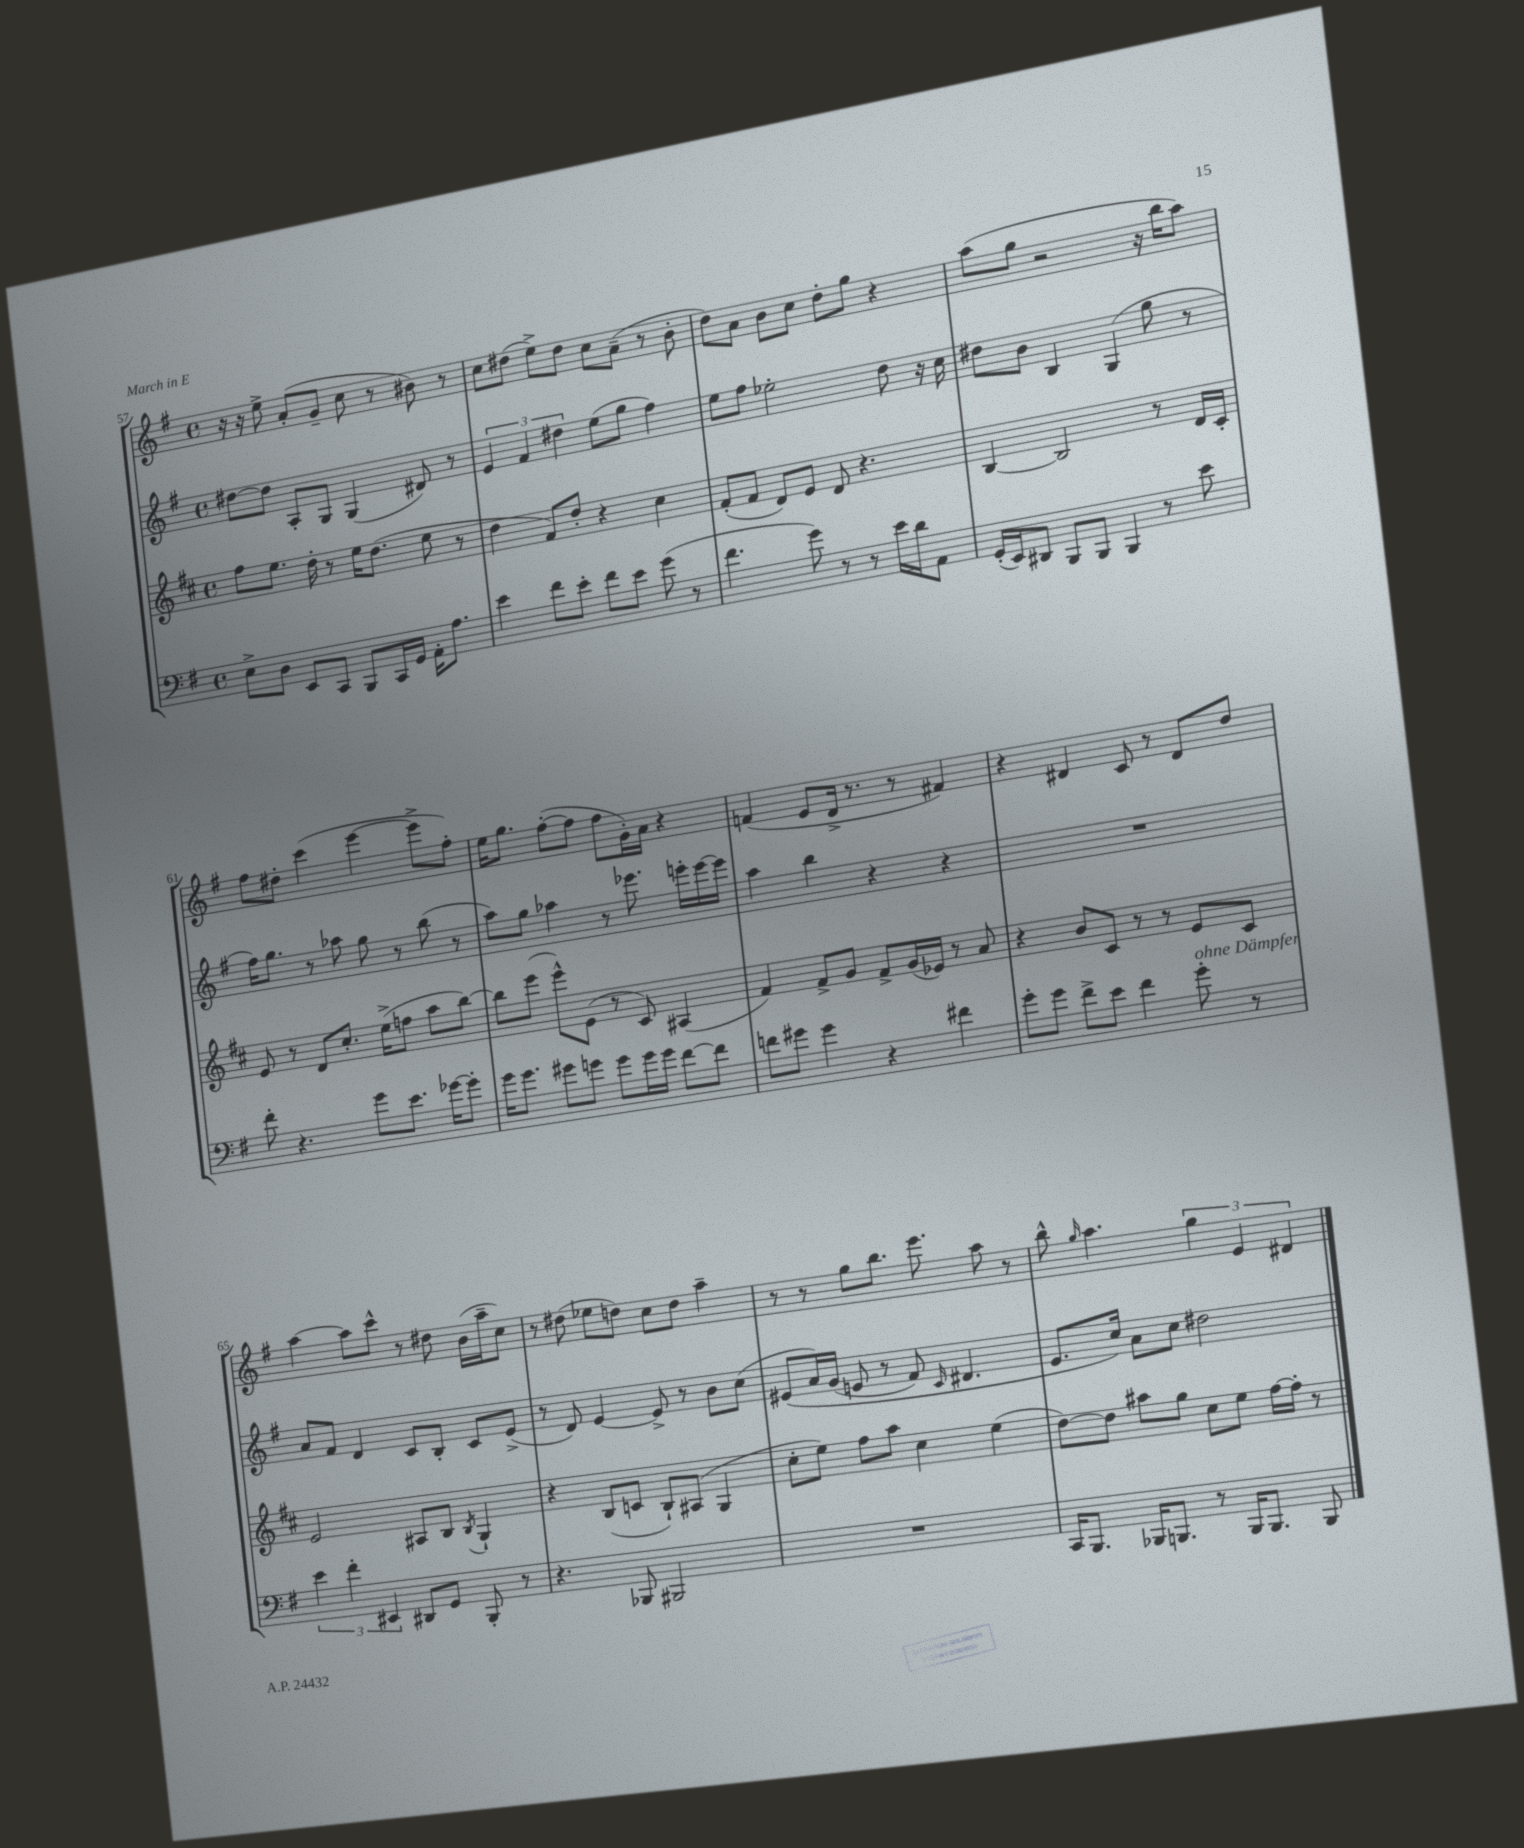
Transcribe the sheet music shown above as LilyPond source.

<<
\new StaffGroup <<
\new Staff = "s0" {
    \clef treble \key g \major \defaultTimeSignature \time 4/4
    \autoBeamOff r16 r16 e''8-> a'8[-.( g'8]-- c''8 r8 bis'8) r8 |
    c''8[ dis''8]( e''8[->) dis''8] c''8[ a'8]--( r8 b'8-. |
    d''8[) a'8] b'8[ c''8] d''8[-. g''8] r4 |
    a''8[( g''8] r2 r16 b''16[ a''8]) |
    fis''8[ dis''8]-. c'''4( e'''4~ e'''8[-> fis''8]-.) |
    e''16[ g''8.] fis''8[~-.( fis''8] fis''8[ g'16-.) a'16] r4 |
    f'4( e'8[ d'16]-> r8. r8 fis'4) |
    r4 dis'4 c'8 r8 dis'8[ d''8] |
    a''4~ a''8[ c'''8]-^ r8 dis''8 b'16[( a''16-- c''8]) |
    r8 dis''8( ees''8[ d''8]) c''8[ d''8] a''4-- |
    r8 r8 g''8[ b''8.] e'''8. a''8 r8 |
    b''8-^ \grace { g''16 } a''4. \tuplet 3/2 { g''4 e'4 dis'4 } \bar "|." |
}
\new Staff = "s1" {
    \clef treble \key g \major \defaultTimeSignature \time 4/4
    \autoBeamOff dis''8[~ dis''8] a8[-. g8] g4( dis'8) r8 |
    \tuplet 3/2 { e'4 fis'4 dis''4 } e''8[( g''8] fis''4) |
    e''8[ fis''8] ees''2-. d''8 r16 c''16 |
    dis''8[ b'8] b4 g4( g''8 r8 |
    fis''16[) g''8.] r8 aes''8 g''8 r8 b''8( r8 |
    a''8[) g''8] aes''4 r8 ees'''8. e'''16[-. e'''16~ e'''16] |
    a''4 b''4 r4 r4 |
    R1 |
    a'8[ fis'8] d'4 c'8[ b8]-. c'8[ e'8]->( |
    r8 d'8) e'4~ e'8-> r8 b'8[ c''8]( |
    eis'8[\( a'16) g'16]( e'8 r8 fis'8) \grace { c'16 } dis'4. |
    e'8.[ c''16]\) a'8[ c''8] dis''2 \bar "|." |
}
\new Staff = "s2" {
    \clef treble \key d \major \defaultTimeSignature \time 4/4
    \autoBeamOff fis''8[ e''8.] d''16-. r8 e''16[ d''8.]( e''8 r8 |
    d''4 fis'8[) d''8]-. r4 cis''4 |
    fis'8[-.( fis'8] d'8[) e'8] d'8 r4. |
    b4~ b2 r8 d'16[ cis'16]-. |
    e'8 r8 d'8[ cis''8.]-. e''16[->( f''8] a''8[ b''8]~) |
    b''8[ e'''8]( e'''8[-^) e'8]( r8 cis'8) ais4( |
    fis'4) fis'8[-> g'8] fis'8[-> g'16( ees'16]) r8 a'8 |
    r4 b'8[ cis'8] r8 r8 e'8[ cis'8] |
    e'2 ais8[ b8] \acciaccatura { b8 } g4-! |
    r4 b8[( c'8] b8[-!) ais8]( g4 |
    cis''8[-. e''8]) fis''8[ a''8] cis''4 e''4( |
    d''8[~) d''8] ais''8[ g''8] cis''8[ e''8] fis''16[~ fis''16]-. r8 \bar "|." |
}
\new Staff = "s3" {
    \clef bass \key g \major \defaultTimeSignature \time 4/4
    \autoBeamOff e8[-> d8] e,8[ c,8] b,,8[ c,16 g,16] a,16[-. a8.] |
    e'4 fis'8[ e'8]-. fis'8[ e'8] g'8( r8 |
    fis'4. g'8) r8 r8 e'16[ d'16 a,8] |
    g,16[-.( e,16) dis,8] b,,8[ b,,8] b,,4 r8 e'8 |
    fis'8-. r4. g'8[ e'8.] ges'16[~ ges'8]-. |
    g'16[ g'8.] gis'8[ g'8] g'8[ g'16 g'16] fis'8[~ fis'8] |
    f'8[ gis'8] gis'4 r4 fis'4 |
    g'8[-. g'8] fis'8[-> e'8] fis'4 g'8-.^\markup { \italic "ohne Dämpfer" } r8 |
    \tuplet 3/2 { e'4 fis'4-. eis,4 } dis,8[ g,8] b,,8-. r8 |
    r4. bes,,8 bis,,2 |
    R1 |
    c,16[ b,,8.] bes,,16[ b,,8.] r8 b,,16[ b,,8.] b,,8 \bar "|." |
}
>>
>>
\layout { \context { \Score currentBarNumber = #57 } }
